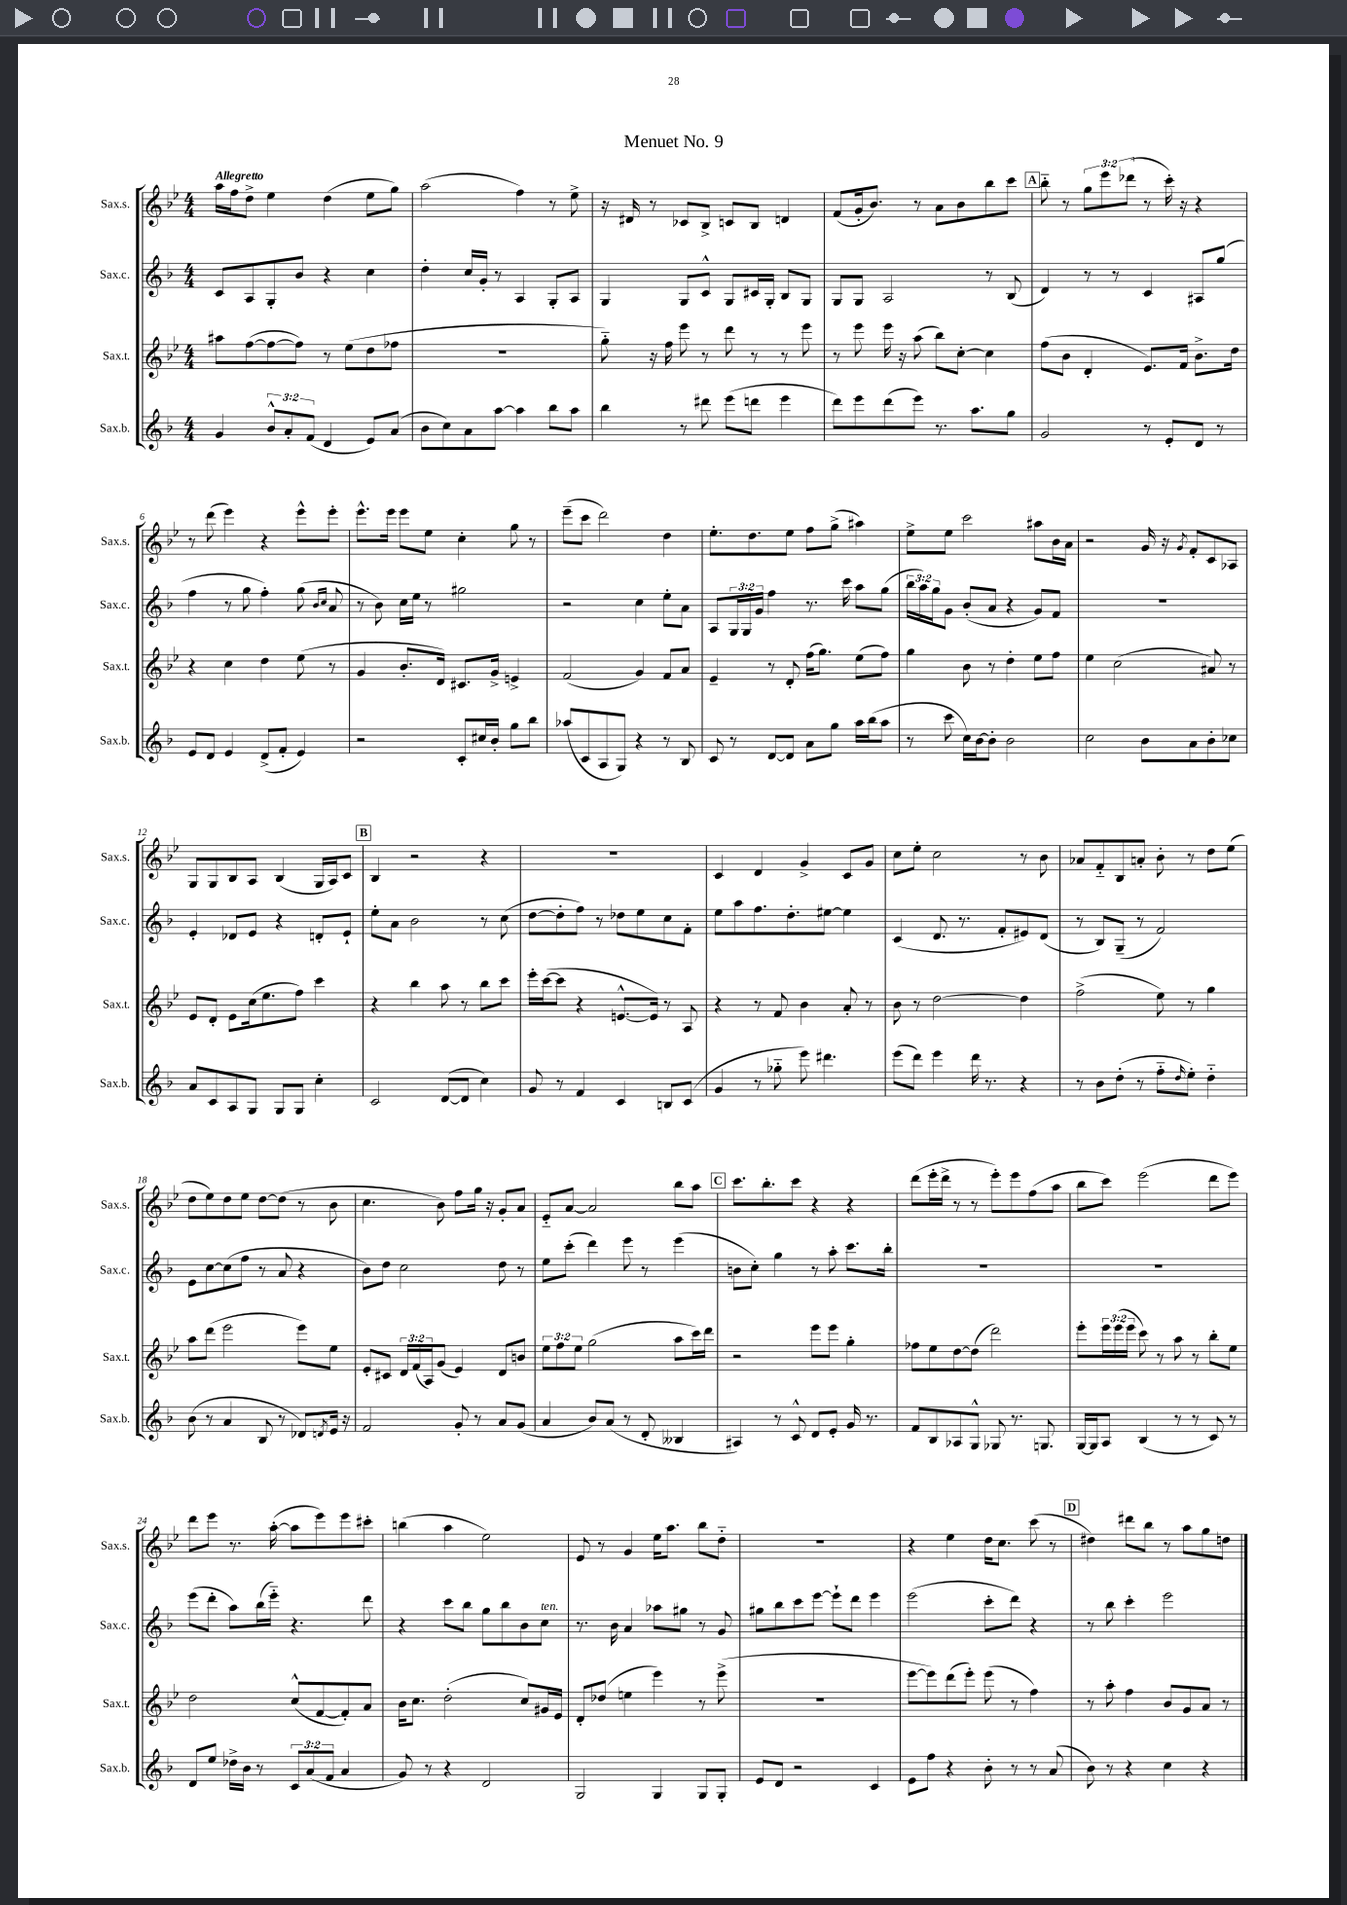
\header { title = "Menuet No. 9" }
<<
\new StaffGroup <<
\new Staff = "s0" \with { instrumentName = "Sax.s." shortInstrumentName = "Sax.s." } {
    \clef treble \key bes \major \numericTimeSignature \time 4/4 \override Staff.TupletNumber.text = #tuplet-number::calc-fraction-text \tempo "Allegretto"
    a''16 f''16 d''8-> ees''4 d''4( ees''8 g''8) |
    a''2( f''4) r8 ees''8-> |
    r16 dis'16 r8 ces'8 bes8-> c'8 bes8 d'4 |
    f'8( g'16-. bes'8.) r8 a'8 bes'8 bes''8 c'''8 |
    \mark \markup { \box "A" } bes''8-_ r8 \tuplet 3/2 { g''8 ees'''8 des'''8( } r8 c'''16-.) r16 r4 |
    r8 d'''8( ees'''4) r4 ees'''8-^ ees'''8-. |
    ees'''8.-^ ees'''16 ees'''8 ees''8 c''4-. g''8 r8 |
    ees'''8--( c'''8 d'''2) d''4 |
    ees''8.-. d''8. ees''8 f''8 g''8->( ais''4) |
    ees''8-> ees''8 c'''2 ais''8 bes'16 a'16 |
    r2 g'16 r16 \acciaccatura { g'8 } f'8-. c'8 aes8 |
    g8 g8 bes8 a8 bes4( g16 a16) c'8 |
    \mark \markup { \box "B" } bes4 r2 r4 |
    R1 |
    c'4 d'4 g'4-> c'8 g'8 |
    c''8 ees''8-. c''2 r8 bes'8 |
    aes'8 f'8-_ bes8 a'8-. bes'8-. r8 d''8 ees''8( |
    d''8 ees''8) d''8 ees''8 d''8~ d''8( r8 bes'8 |
    c''4. bes'8) f''8 g''16 r16 g'8-. a'8 |
    ees'8-_ a'8~ a'2 bes''8 a''8 |
    \mark \markup { \box "C" } c'''8. bes''8.-. c'''8 r4 r4 |
    d'''8( ees'''16-. d'''16-> r8 r8 ees'''8-.) ees'''8 f''8( a''8 |
    bes''8 c'''8) ees'''2( d'''8 ees'''8) |
    d'''8 ees'''8 r8. a''16~-.( a''8 ees'''8) ees'''8 cis'''8-. |
    b''4( a''4 ees''2) |
    ees'8 r8 g'4 ees''16 a''8. bes''8 d''8-_ |
    R1 |
    r4 ees''4 d''16 c''8. c'''8( r8 |
    \mark \markup { \box "D" } dis''4) dis'''8 bes''8 r8 a''8 g''8 d''8 \bar "|." |
}
\new Staff = "s1" \with { instrumentName = "Sax.c." shortInstrumentName = "Sax.c." } {
    \clef treble \key f \major \numericTimeSignature \time 4/4 \override Staff.TupletNumber.text = #tuplet-number::calc-fraction-text
    c'8 a8 g8-. bes'8 r4 c''4 |
    d''4-. c''16 g'16-. r8 a4 g8-. a8 |
    g4 g8 c'8-^ g8 cis'16 g16-. bes8 g8 |
    g8 g8 a2 r8 bes8( |
    \mark \markup { \box "A" } d'4) r8 r8 c'4 ais8 g''8( |
    f''4 r8 g''8 f''4-.) g''8( \grace { bes'16 c''16 } a'8 |
    r8 bes'8) c''16 e''16 r8 gis''2 |
    r2 c''4 e''8-. a'8 |
    a8 \tuplet 3/2 { g16 g16 g'16 } f''4 r8. c'''16 a''8 g''8( |
    \tuplet 3/2 { bes''16 a''16) g''16 } g'8 bes'8-.( a'8 r4 g'8) f'8 |
    R1 |
    e'4-. des'8 e'8 r4 d'8-. e'8-! |
    \mark \markup { \box "B" } e''8-. a'8 bes'2 r8 c''8( |
    d''8~ d''8-. f''8) r8 des''8 e''8 c''8 f'8-. |
    e''8 a''8 f''8. d''8.-. eis''8~ eis''4 |
    c'4( d'8. r8. f'8-. eis'8) d'8( |
    r8 bes8) g8--( r8 f'2) |
    e'8 c''8~ c''8( f''8 r8 a'8 r4 |
    bes'8) d''8 c''2 d''8 r8 |
    e''8 c'''8-.( d'''4) e'''8 r8 e'''4( |
    \mark \markup { \box "C" } b'8 c''8-.) g''4 r8 a''8-. c'''8. bes''16-. |
    R1 |
    R1 |
    e'''8( d'''8-. a''8) bes''16( e'''16-_) r4. d'''8 |
    r4 c'''8 bes''8 g''8 bes''8 bes'8 c''8^\markup { \italic "ten." } |
    r8. bes'16 a'4 aes''8 gis''8 r8 g'8 |
    gis''8 bes''8 c'''8 e'''8~ e'''8-! d'''8 e'''4 |
    e'''2( c'''8-. d'''8) r4 |
    \mark \markup { \box "D" } r8 bes''8 c'''4-. e'''2 \bar "|." |
}
\new Staff = "s2" \with { instrumentName = "Sax.t." shortInstrumentName = "Sax.t." } {
    \clef treble \key bes \major \numericTimeSignature \time 4/4 \override Staff.TupletNumber.text = #tuplet-number::calc-fraction-text
    ais''8 f''8~( f''8~ f''8) r8 ees''8( d''8 fes''8 |
    R1 |
    g''8-_) r16 f''16 ees'''8 r8 d'''8 r8 r8 ees'''8 |
    r8 ees'''8 ees'''16 r16 a''8( bes''8) c''8~-. c''4 |
    \mark \markup { \box "A" } f''8( bes'8 d'4-. ees'8.) f'16 bes'8.-> d''16 |
    r4 c''4 d''4 ees''8( r8 |
    g'4 bes'8.-. d'16) cis'8. g'16-> e'4-> |
    f'2( g'4) f'8 a'8 |
    ees'4-- r8 d'8-. f''16( g''8.) ees''8( f''8) |
    g''4 bes'8 r8 d''4-. ees''8 f''8 |
    ees''4 c''2( ais'8) r8 |
    ees'8 d'8-. ees'8 c''16( ees''8. f''8) c'''4 |
    \mark \markup { \box "B" } r4 bes''4 a''8 r8 bes''8 c'''8 |
    ees'''16-. c'''16~( c'''8 r4 e'8.~-^ e'16) r8 a8 |
    r4 r8 f'8 bes'4 a'8-. r8 |
    bes'8 r8 d''2~ d''4 |
    f''2->( ees''8) r8 g''4 |
    a''8 d'''8( ees'''2 ees'''8) ees''8 |
    ees'8-. cis'8 \tuplet 3/2 { d'16 f'16( a16) } g'8( ees'4) d'8 b'8 |
    \tuplet 3/2 { ees''8 f''8 ees''8 } g''2( a''8 c'''16) d'''16 |
    \mark \markup { \box "C" } r2 ees'''8 ees'''8 g''4-. |
    fes''8 ees''8 d''8~ d''8( d'''2) |
    ees'''8-. \tuplet 3/2 { ees'''16 ees'''16( ees'''16 } c'''8) r8 a''8 r8 bes''8-. ees''8 |
    d''2 c''8-^( f'8~ f'8-.) a'8 |
    bes'16 c''8. d''2-.( c''8) gis'16 ees'16 |
    d'8-. des''8( e''4 ees'''4) r8 ees'''8->( |
    R1 |
    ees'''8~ ees'''8) d'''8( ees'''8-.) ees'''8( r8 f''4) |
    \mark \markup { \box "D" } r8 a''8-. f''4 bes'8 g'8 a'8 r8 \bar "|." |
}
\new Staff = "s3" \with { instrumentName = "Sax.b." shortInstrumentName = "Sax.b." } {
    \clef treble \key f \major \numericTimeSignature \time 4/4 \override Staff.TupletNumber.text = #tuplet-number::calc-fraction-text
    g'4 \tuplet 3/2 { bes'8-^ a'8-. f'8( } d'4 e'8) a'8( |
    bes'8 c''8) a'8 a''8~ a''4 bes''8 a''8 |
    bes''4 r8 dis'''8 e'''8( d'''8 e'''4 |
    d'''8) e'''8 d'''8( e'''8) r8. a''8. g''8 |
    \mark \markup { \box "A" } g'2 r8 e'8-. d'8 r8 |
    e'8 d'8 e'4 d'8->( f'8-. e'4) |
    r2 c'8-. cis''16 bes'16-. g''8 bes''8 |
    aes''8( c'8 a8 g8) r4 r8 bes8 |
    c'8 r8 d'8~ d'8 a'8 g''8 a''16 bes''16( a''8 |
    r8 c'''8 c''16) bes'16~ bes'8-. bes'2 |
    c''2 bes'8 a'8 bes'8-. ces''8 |
    a'8 c'8 a8 g8 g8 g8 c''4-. |
    \mark \markup { \box "B" } c'2 d'8~( d'8 c''4) |
    g'8 r8 f'4 c'4 b8 c'8( |
    g'4 r8 ges''8-_ e'''8) dis'''4. |
    e'''8( d'''8) e'''4 d'''16 r8. r4 |
    r8 bes'8 d''8-.( r8 f''8-_ \grace { d''16 } e''8-.) d''4-_ |
    bes'8( r8 a'4 bes8 r8 des'8) \acciaccatura { d'8 } e'16 r16 |
    f'2 g'8-. r8 a'8 g'8( |
    a'4 bes'8) a'8( r8 d'8-. beses4 |
    \mark \markup { \box "C" } ais4) r8 c'8-^ d'8 e'8-. g'16 r8. |
    f'8 bes8 aes8 g8-^ ges8 r8. g8. |
    g16~ g16 a8 bes4( r8 r8 c'8) r8 |
    d'8 e''8 des''16-> bes'16 r8 \tuplet 3/2 { c'8 a'8( f'8 } a'4 |
    g'8) r8 r4 d'2 |
    g2 g4 g8 g8-. |
    e'8 d'8 r2 c'4 |
    e'8 f''8 r4 bes'8-. r8 r8 a'8( |
    \mark \markup { \box "D" } bes'8) r8 r4 c''4 r4 \bar "|." |
}
>>
>>
